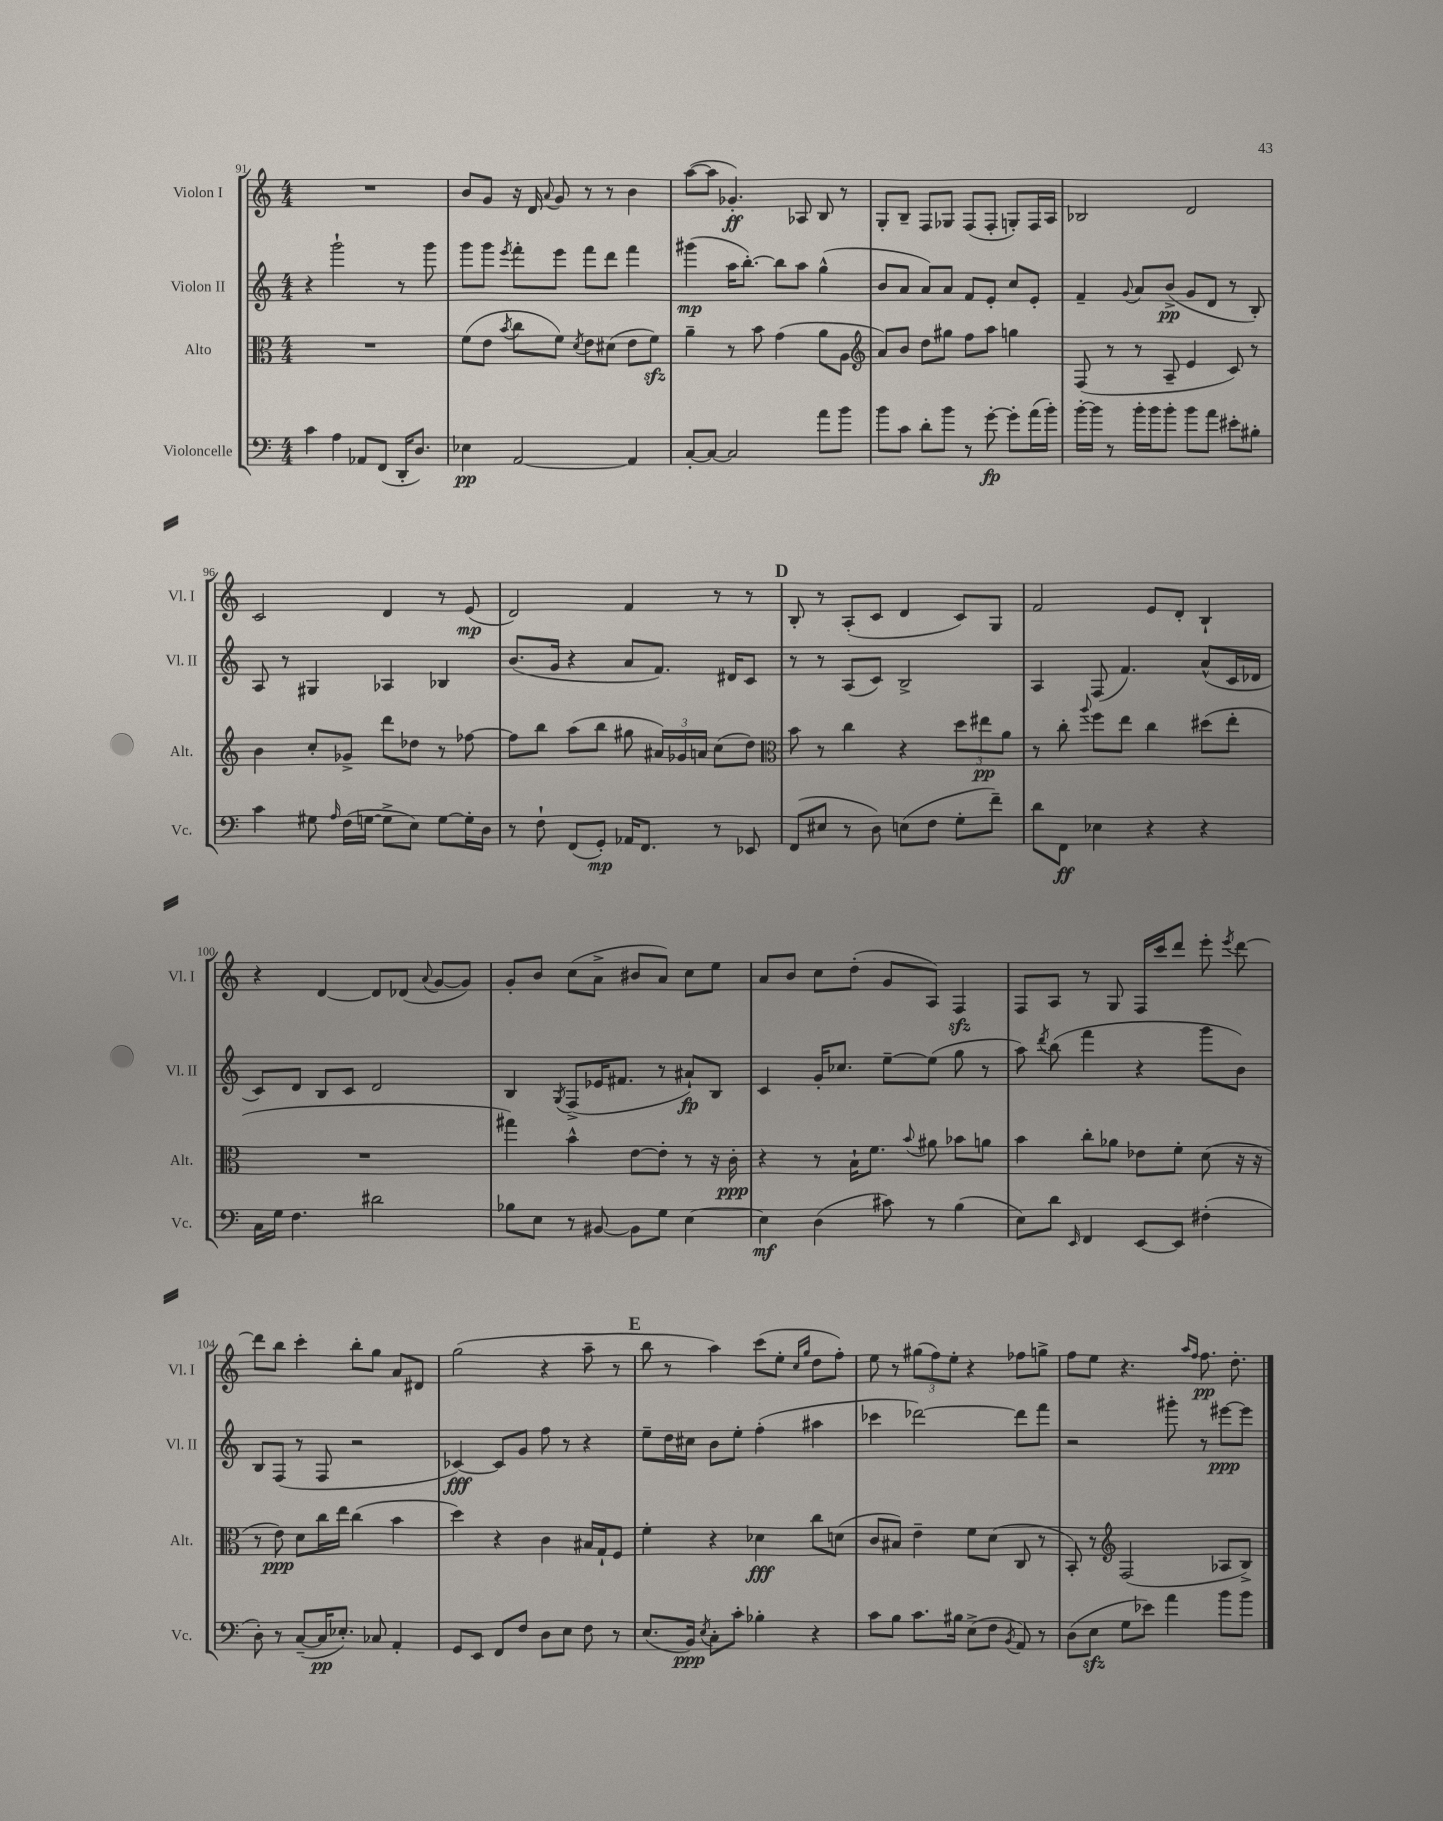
<<
\new StaffGroup <<
\new Staff = "s0" \with { instrumentName = "Violon I" shortInstrumentName = "Vl. I" } {
    \clef treble \key c \major \numericTimeSignature \time 4/4
    \autoBeamOff R1 |
    b'8[ g'8] r16 d'16 \appoggiatura { a'8 } g'8 r8 r8 b'4 |
    a''8[~( a''8] ges'4.-.\ff) aes8 b8 r8 |
    g8[-. b8]-- f8[ ges8] f8[( f8]-. g8[-.) f16 a16] |
    bes2 d'2 |
    c'2 d'4 r8 e'8\mp( |
    d'2) f'4 r8 r8 |
    \mark \markup { \bold "D" } b8-. r8 a8[-.( c'8] d'4 c'8[) g8] |
    f'2 e'8[ d'8]-. b4-! |
    r4 d'4~ d'8[ des'8]( \appoggiatura { a'8 } g'8[~ g'8]) |
    g'8[-. b'8] c''8[( a'8]-> bis'8[ a'8]) c''8[ e''8] |
    a'8[ b'8] c''8[ d''8]-.( g'8[ a8]) f4\sfz |
    f8[ a8] r8 g8 f16[ c'''16 d'''8] e'''8-. \acciaccatura { e'''8 } d'''8~ |
    d'''8[ b''8] c'''4-. b''8[-. g''8] a'8[ dis'8] |
    g''2( r4 a''8-- r8 |
    \mark \markup { \bold "E" } b''8 r8 a''4) c'''8[( e''8]-. \grace { c''16[ g''16] } d''8[ f''8]-.) |
    e''8 r8 \tuplet 3/2 { gis''8[( f''8) e''8]-. } r4 fes''8[ g''8]-> |
    f''8[ e''8] r4. \grace { a''16[ f''16] } f''8.\pp d''8.-. \bar "|." |
}
\new Staff = "s1" \with { instrumentName = "Violon II" shortInstrumentName = "Vl. II" } {
    \clef treble \key c \major \numericTimeSignature \time 4/4
    \autoBeamOff r4 g'''2-! r8 g'''8 |
    g'''8[ g'''8] \acciaccatura { e'''8 } f'''8[-. e'''8] f'''8[ d'''8] f'''4 |
    gis'''4\mp( a''16[ b''8.]~-.) b''8[ a''8] g''4-^( |
    b'8[ a'8] a'8[) a'8] f'8[ e'8]-. c''8[ e'8]-. |
    f'4-- \appoggiatura { g'8 } a'8[ b'8]->\pp( g'8[ d'8] r8 b8-.) |
    a8 r8 gis4 aes4 bes4 |
    b'8.[( g'16] r4 a'8[ f'8.]) dis'16[ c'8] |
    \mark \markup { \bold "D" } r8 r8 a8[( c'8]) b2-> |
    a4 f8( f'4.) a'8[-^( c'16 des'16] |
    c'8[) d'8] b8[ c'8] d'2 |
    b4 \acciaccatura { g8 } f8[->( ees'16 fis'8.] r8 ais'8[-!\fp) b8] |
    c'4 g'16[-. ces''8.] e''8[~-- e''8]( g''8 r8 |
    a''8) \acciaccatura { d'''8 } b''8( f'''4 r4 g'''8[ b'8]) |
    b8[ f8]( r8 f8 r2 |
    ces'4~\fff) ces'8[ g'8] f''8 r8 r4 |
    \mark \markup { \bold "E" } e''8[-- d''16 cis''16] b'8[ e''8]-. f''4-.( ais''4 |
    ces'''4 des'''2~) des'''8[ f'''8] |
    r2 gis'''8-. r8 eis'''8[~\ppp eis'''8] \bar "|." |
}
\new Staff = "s2" \with { instrumentName = "Alto" shortInstrumentName = "Alt." } {
    \clef alto \key c \major \numericTimeSignature \time 4/4
    \autoBeamOff R1 |
    f'8[( e'8] \acciaccatura { b'8 } c''8[ f'8]) \acciaccatura { d'8 } e'8[ dis'8]( e'8[ f'8]\sfz) |
    a'4-- r8 b'8 g'4( a'8[ a8] |
    \clef treble a'8[) b'8] d''8[ gis''8] f''8[ a''8] g''4 |
    f8( r8 r8 a8-- e'4 c'8) r8 |
    b'4 c''8[-. ges'8]-> d'''8[ des''8] r8 fes''8~ |
    fes''8[ b''8] a''8[( b''8] gis''8 \tuplet 3/2 { ais'16[) ges'16 a'16] } c''8[( d''8]) |
    \mark \markup { \bold "D" } \clef alto b'8 r8 c''4 r4 \tuplet 3/2 { d''8[ eis''8\pp a'8] } |
    r8 c''8-. \appoggiatura { a''8 } f''8[ e''8] c''4 dis''8[( e''8]-. |
    R1 |
    gis''4) b'4-^ e'8[~ e'8]-. r8 r16 c'16-.\ppp |
    r4 r8 b16[-! f'8.] \appoggiatura { b'8 } ais'8 bes'8[ a'8] |
    b'4 c''8[-. aes'8] ees'8[ f'8]-. d'8( r16 r16 |
    r8 e'8\ppp) d'8[ c''16 e''16] c''4( b'4 |
    d''4) r4 c'4 bis16[ g16-! f8] |
    \mark \markup { \bold "E" } f'4-. r4 des'4\fff c''8[ d'8]( |
    c'8[ bis8]) e'4-- f'8[ d'8]( c8 r8 |
    b,8-.) r8 \clef treble f2( aes8[ b8]->) \bar "|." |
}
\new Staff = "s3" \with { instrumentName = "Violoncelle" shortInstrumentName = "Vc." } {
    \clef bass \key c \major \numericTimeSignature \time 4/4
    \autoBeamOff c'4 a4 aes,8[ f,8]( d,16[-. d8.]) |
    ees4\pp a,2~ a,4 |
    c8[~-. c8]~ c2 a'8[ b'8] |
    b'8[ c'8] d'8[-. b'8] r8 g'8~-.\fp g'8[-. a'16( b'16]-.) |
    b'16[~-. b'16] r8 b'16[-. b'16 b'8]-. b'8[ a'8] eis'8[-. bis8]-. |
    c'4 gis8 \grace { a16 } f16[( g16]~ g8[-> e8]) g8[~ g16-. d16] |
    r8 f8-! f,8[( g,8]-.\mp) aes,16[ f,8.] r8 ees,8 |
    \mark \markup { \bold "D" } f,8[( eis8] r8 d8) e8[( f8] g8[-. f'8]--) |
    d'8[ f,8]\ff ees4 r4 r4 |
    c16[ g16] f4. dis'2 |
    bes8[ e8] r8 bis,8~ bis,8[ g8] e4~ |
    e4\mf d4( cis'8) r8 b4( |
    e8[) d'8] \grace { e,16 } f,4 e,8[~ e,8] fis4-.( |
    d8-.) r8 c8[~--( c16\pp ees8.]-.) ces8 a,4-. |
    g,8[ e,8] f,8[ f8] d8[ e8] f8 r8 |
    \mark \markup { \bold "E" } e8.[( b,16]\ppp) \acciaccatura { e8 } c8[-. c'8]-. bes4-. r4 |
    c'8[ b8] c'8.[ bis16] e8[->( f8] \acciaccatura { b,8 } a,8) r8 |
    d8[( e8]\sfz g8[ ees'8]) a'4 b'8[ b'8] \bar "|." |
}
>>
>>
\layout { \context { \Score currentBarNumber = #91 } }
